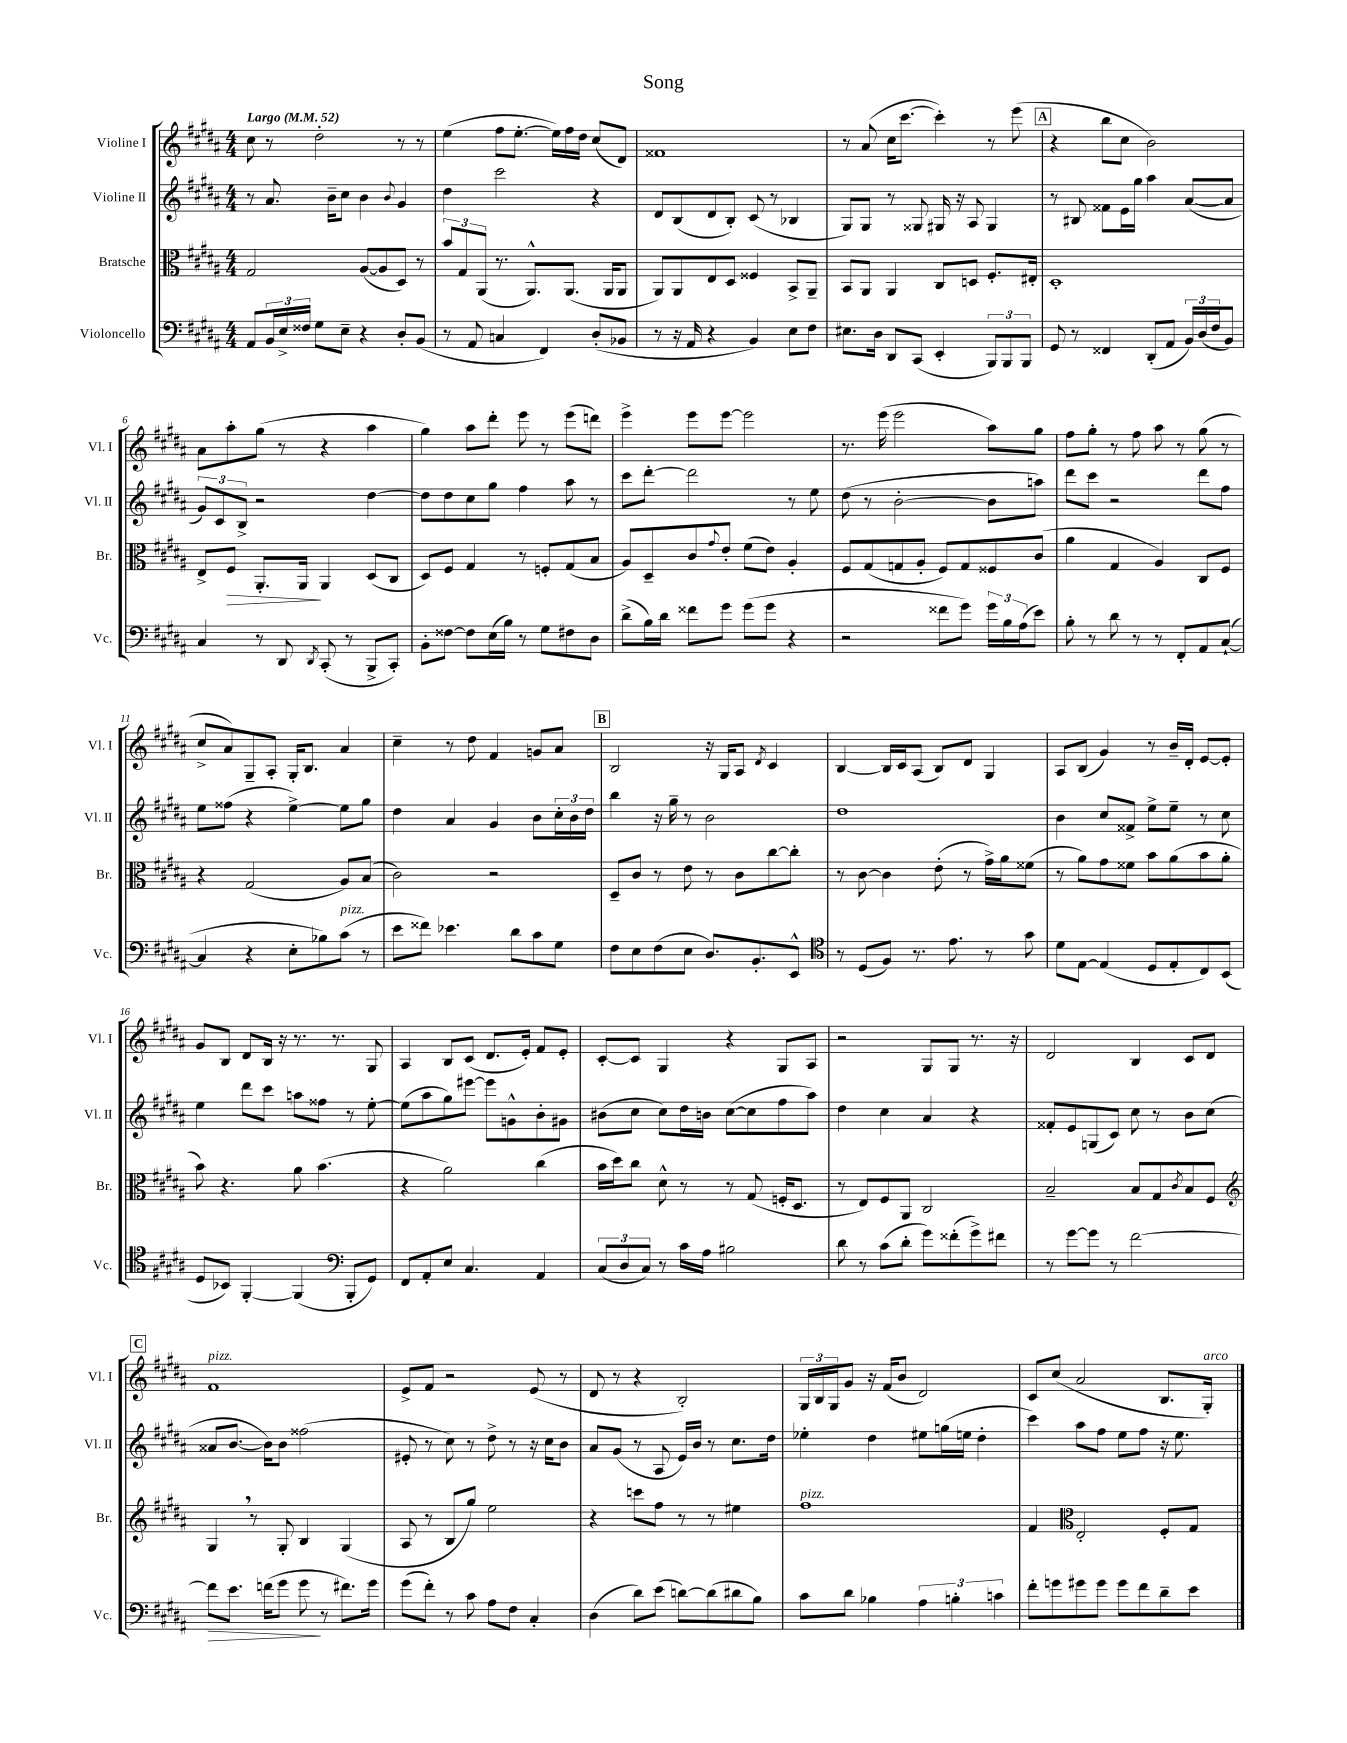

**kern	**kern	**kern	**kern
*staff4	*staff3	*staff2	*staff1
*clefF4	*clefC3	*clefG2	*clefG2
*k[f#c#g#d#a#]	*k[f#c#g#d#a#]	*k[f#c#g#d#a#]	*k[f#c#g#d#a#]
*M4/4	*M4/4	*M4/4	*M4/4
*MM52	*MM52	*MM52	*MM52
8AA#	2G#	8r	8cc#
24BB	.	8.a#	8r
24E^	.	.	.
24F##	.	.	.
8G#	.	.	2dd#'
.	.	16b~	.
8E~	.	8cc#	.
4r	([8A#	4b	.
.	8A#]	.	.
.	.	8qqb	.
8D#'	8D#)	4g#	8r
(8BB	8r	.	8r
=	=	=	=
8r	12b	4dd#	(4ee
.	12G#	.	.
8AA#	.	.	.
.	(12AA#	.	.
4C	8.r	2ccc#	8ff#
.	.	.	[8.ee'
.	8.AA#^^)	.	.
4FF#)	.	.	.
.	.	.	16ee])
.	(8.AA#	.	16ff#
.	.	.	16dd#
(8D#'	.	4r	(8cc#
.	16AA#	.	.
8BB-	8AA#	.	8d#)
=	=	=	=
8r	8AA#)	8d#	1f##
16r	8AA#	(8B	.
16AA#	.	.	.
4r	8E	8d#	.
.	8D#	8B')	.
4BB)	4F##	(8c#	.
.	.	8r	.
8E	8BB^	4B-	.
8F#	8AA#~	.	.
=	=	=	=
8.E#	8BB	8G#)	8r
.	8AA#	8G#	(8a#
16D#	.	.	.
8DD#	4AA#	8r	16cc#
.	.	.	[8.ccc#
(8CC#	.	8G##	.
4EE'	8C#	16G#	4ccc#'])
.	.	16r	.
.	8D	8A#	.
12BBB)	8.F#'	4G#	8r
12BBB	.	.	.
.	.	.	(8eee
12BBB	.	.	.
.	16E#'	.	.
=	=	=	=
8GG#	1D#'	8r	4r
8r	.	8B#	.
4FF##	.	8f##	8bb
.	.	16e	8cc#
.	.	16gg#	.
(8DD#'	.	4aa#	2b)
8AA#	.	.	.
24BB)	.	([8a#	.
(24D#	.	.	.
24F#	.	.	.
8BB)	.	8a#]	.
=	=	=	=
4C#	8E^	12g#)	8a#
.	.	12c#	.
.	8F#	.	8aa#'
.	.	12B^	.
8r	8.AA#'	2r	(8gg#
8DD#	.	.	8r
.	16AA#	.	.
8qDD#	.	.	.
(8CC#'	4AA#	.	4r
8r	.	.	.
8BBB^	(8D#	[4dd#	4aa#
8CC#')	8C#	.	.
=	=	=	=
8BB'	8D#)	8dd#]	4gg#)
[8F##	8F#	8dd#	.
8F##]	4G#	8cc#	8aa#
(16E	.	8gg#	8ddd#'
16B)	.	.	.
8r	8r	4ff#	8eee
8G#	8F'	.	8r
8F#	(8G#	8aa#	(8eee
8D#	8B	8r	8ddd)
=	=	=	=
(8d#^	8A#)	8ccc#	4eee^
16B)	8D#~	[8ddd#'	.
16d#	.	.	.
8f##	8c#	2ddd#]	8eee
.	8qqg#	.	.
8g#	8e'	.	[8eee
(8g#	(8f#	.	2eee]
8g#	8e)	.	.
4r	4A#'	8r	.
.	.	8ee	.
=	=	=	=
2r	8F#	(8dd#	8.r
.	(8G#	8r	.
.	.	.	(16eee
.	8G	[2b'	2eee
.	8A#'	.	.
8f##	8F#)	.	.
8g#)	8G	.	.
24g#	8F##	8b]	8aa#)
24B	.	.	.
(24A#	.	.	.
8e)	(8c#	8aa)	8gg#
=	=	=	=
8B'	4a#	8ddd#	8ff#
8r	.	8ccc#	8gg#'
8d#	4G#	2r	8r
8r	.	.	8ff#
8r	4A#)	.	8aa#
8FF#'	.	.	8r
8AA#	8C#	8ddd#	(8gg#
([8C#`	8F#	8ff#	8r
=	=	=	=
4C#]	4r	8ee	8cc#^
.	.	(8ff##	8a#)
4r	(2G#	4r	8G#~
.	.	.	8A#'
8E'	.	[4ee^)	16G#'
.	.	.	8.B
8B-)	.	.	.
(8c#	8A#)	8ee]	4a#
8r	(8B	8gg#	.
=	=	=	=
8e	2c#)	4dd#	4cc#~
8f##)	.	.	.
4.e-	.	4a#	8r
.	.	.	8dd#
.	2r	4g#	4f#
8d#	.	.	.
8c#	.	8b	8g
8G#	.	24cc#'	8a#
.	.	24b	.
.	.	24dd#	.
=	=	=	=
8F#	8D#~	4bb	2B
8E	8c#	.	.
(8F#	8r	16r	.
.	.	16gg#~	.
8E	8e	8r	.
8.D#)	8r	2b	16r
.	.	.	16G#
.	8c#	.	8A#
8.BB'	.	.	.
.	.	.	8qd#
.	[8cc#	.	4c#
8EE^^	8cc#']	.	.
=	=	=	=
*clefC4	*	*	*
8r	8r	1dd#	[4B
(8D#	[8c#	.	.
8F#)	4c#]	.	16B]
.	.	.	16c#
8.r	.	.	(8A#
.	(8e'	.	8B)
8.e	.	.	.
.	8r	.	8d#
8r	16g#^)	.	4G#
.	16a#	.	.
8g#	(8f##	.	.
=	=	=	=
8d#	8r	4b	8A#
[8E	8a#)	.	(8B
(4E]	8g#	8cc#	4g#)
.	8f##	8f##^	.
8D#	8b	8ee^	8r
8E'	(8a#	8ee~	16b~
.	.	.	16d#'
8C#)	8b	8r	[8e
(8BB	8a#'	8cc#	8e']
=	=	=	=
8D#	8b)	4ee	8g#
8BB-)	4.r	.	8B
[4FF#'	.	8ddd#	8d#
.	.	8ccc#	16B
.	.	.	16r
(4FF#]	8a#	8aa	8.r
.	(4.b	8ff##	.
.	.	.	8.r
*clefF4	*	*	*
8BBB'	.	8r	.
8GG#)	.	[8ee'	8G#
=	=	=	=
8FF#	4r	(8ee]	4A#
8AA#'	.	8aa#	.
8E	2a#)	8gg#)	8B
4.C#	.	[8eee#	(8c#
.	.	8eee#]	8.d#
.	.	8g^^	.
.	.	.	16e')
4AA#	(4cc#	8b'	8f#
.	.	8g#	8e'
=	=	=	=
(12C#	16b	(8b#	[8c#'
.	16dd#)	.	.
12D#	.	.	.
.	8cc#	8cc#	8c#]
12C#)	.	.	.
8r	8d#^^	8cc#)	4G#
16c#	8r	16dd#	.
16A#	.	16b	.
2B#	8r	([8cc#	4r
.	(8G#	8cc#]	.
.	16F'	8ff#	8G#
.	8.D#	.	.
.	.	8aa#)	8A#
=	=	=	=
8d#	8r	4dd#	2r
8r	8E)	.	.
(8c#	8F#	4cc#	.
8d#'	8AA#	.	.
8g#)	2C#	4a#	8G#
(8f##'	.	.	8G#
8g#^)	.	4r	8.r
8f#	.	.	.
.	.	.	16r
=	=	=	=
8r	2B~	8f##'	2d#
[8g#	.	8e	.
8g#]	.	(8G	.
8r	.	8c#)	.
[2f#	8B	8cc#	4B
.	8G#	8r	.
.	8qc#	.	.
.	8B	8b	8c#
.	8F#	(8cc#	8d#
=	=	=	=
*	*clefG2	*	*
8f#]	4G#	8a##	1f#
8.e	.	[8.b	.
.	8r	.	.
(16f	.	16b])	.
8g#	8G#'	8b	.
8g#	4B	(2ff##	.
8r	.	.	.
8.f#)	(4G#	.	.
16g#	.	.	.
=	=	=	=
(8g#	8A#	8e#'	8e^
8f#')	8r	8r	8f#
8r	8B	8cc#)	2r
8c#	8gg#)	8r	.
8A#	2ee	8dd#^	.
8F#	.	8r	.
4C#'	.	16r	(8e
.	.	16cc#	.
.	.	8b	8r
=	=	=	=
(4D#	4r	8a#	8d#
.	.	(8g#	8r
8d#)	8ccc	8r	4r
(8e	8ff#	8A#	.
[8d)	8r	16e)	2B')
.	.	16b	.
(8d]	8r	8r	.
8d#	4ee#	8.cc#	.
8B)	.	.	.
.	.	16dd#	.
=	=	=	=
8c#	1ff#	4ee-'	24G#
.	.	.	24B
.	.	.	24G#
8d#	.	.	8g#
4B-	.	4dd#	16r
.	.	.	(16f#
.	.	.	8b
6A#	.	8ee#	2d#)
.	.	(16gg	.
6B'	.	.	.
.	.	16ee	.
.	.	4dd#'	.
6c	.	.	.
=	=	=	=
8f#'	4f#	4ccc#)	8c#
8g	.	.	(8cc#
*	*clefC3	*	*
8g#	2E'	8aa#	2a#
8g#	.	8ff#	.
8g#	.	8ee	.
8f#	.	8ff#	.
8d#~	8F#'	16r	8.B
.	.	8.ee	.
8e	8G#	.	.
.	.	.	16G#')
==	==	==	==
*-	*-	*-	*-
